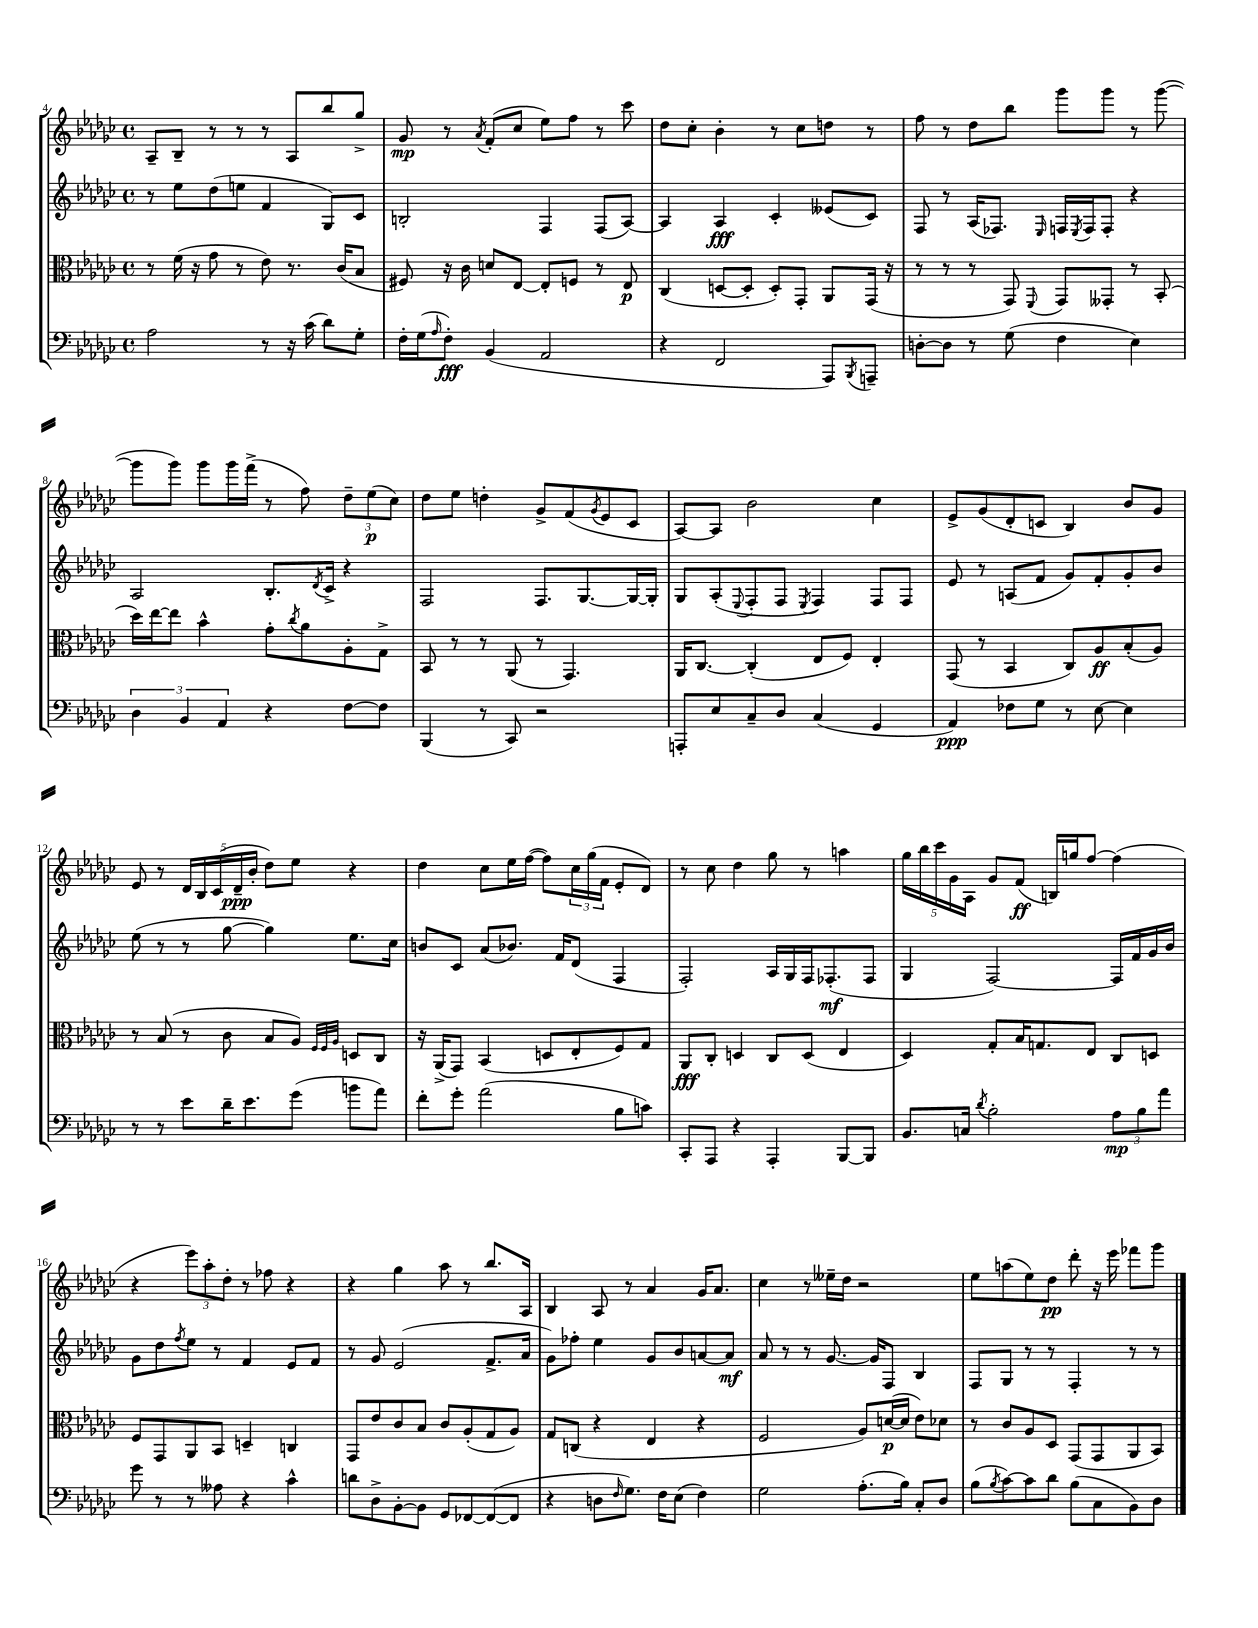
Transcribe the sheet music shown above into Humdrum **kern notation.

**kern	**kern	**kern	**kern
*staff4	*staff3	*staff2	*staff1
*clefF4	*clefC3	*clefG2	*clefG2
*k[b-e-a-d-g-c-]	*k[b-e-a-d-g-c-]	*k[b-e-a-d-g-c-]	*k[b-e-a-d-g-c-]
*M4/4	*M4/4	*M4/4	*M4/4
*met(c)	*met(c)	*met(c)	*met(c)
2A-	8r	8r	8A-~
.	(16f	8ee-	8B-~
.	16r	.	.
.	8g-	(8dd-	8r
.	8r	8ee	8r
8r	8e-)	4f	8r
16r	8.r	.	8A-
(16c-	.	.	.
8d-)	.	8G-)	8bb-
.	(16c-	.	.
8G-'	8B-	8c-	8gg-^
=	=	=	=
16F'	8F#)	2B'	8g-
(16G-	.	.	.
16qqA-	.	.	.
8F')	16r	.	8r
.	16c-	.	.
.	.	.	8qa-
(4BB-	8d	.	(8f'
.	[8E-	.	8cc-
2AA-	8E-']	4F	8ee-)
.	8F	.	8ff
.	8r	(8F	8r
.	8E-	[8A-)	8ccc-
=	=	=	=
4r	(4C-	4A-]	8dd-
.	.	.	8cc-'
2FF	[8D	4A-	4b-'
.	8D']	.	.
.	8D')	4c-'	8r
.	8GG-'	.	8cc-
8AAA-)	8AA-	(8e--	8dd
8qBBB-	.	.	.
8AAA~	(16GG-	8c-)	8r
.	16r	.	.
=	=	=	=
[8D'	8r	8F	8ff
8D]	8r	8r	8r
8r	8r	(16A-	8dd-
.	.	8.F-)	.
(8G-	8GG-)	.	8bb-
.	8qqFF	16qqE-	.
4F	8GG-	16F	8ggg-
.	.	8qE-	.
.	.	16F	.
.	8GG--'	8F'	8ggg-
4E-)	8r	4r	8r
.	(8BB-'	.	([8ggg-
=	=	=	=
6D-	16dd-)	2A-	8ggg-]
.	[16ee-	.	.
.	8ee-]	.	8ggg-)
6BB-	.	.	.
.	4b-^^	.	8ggg-
6AA-	.	.	.
.	.	.	16ggg-
.	.	.	(16fff^
4r	8g-'	8.B-'	8r
.	8qcc-	.	.
.	8a-	.	8ff)
.	.	8qd-	.
.	.	16c-^	.
[8F	8A-'	4r	12dd-~
.	.	.	(12ee-
8F]	8G-^	.	.
.	.	.	12cc-)
=	=	=	=
(4BBB-	8BB-	2F	8dd-
.	8r	.	8ee-
8r	8r	.	4dd'
8CC-)	(8AA-	.	.
2r	8r	8.F	8g-^
.	4.GG-)	.	(8f
.	.	[8.G-	.
.	.	.	8qg-
.	.	.	8e-
.	.	16G-_	8c-
.	.	16G-']	.
=	=	=	=
8AAA'	16AA-	8G-	[8A-)
.	[8.C-	.	.
8E-	.	(8A-'	8A-]
.	.	8qqE-	.
8C-~	(4C-']	8F'	2b-
8D-	.	8F	.
.	.	8qE-	.
(4C-	8E-	4F)	.
.	8F)	.	.
4GG-	4E-'	8F	4cc-
.	.	8F	.
=	=	=	=
4AA-)	(8GG-	8e-	8e-^
.	8r	8r	(8g-
8F-	4BB-	(8A	8d-'
8G-	.	8f	8c
8r	8C-)	8g-)	4B-)
[8E-	8A-	8f'	.
4E-]	(8B-'	8g-'	8b-
.	8A-)	8b-	8g-
=	=	=	=
8r	8r	(8ee-	8e-
8r	(8B-	8r	8r
8e-	8r	8r	20d-
.	.	.	20B-
.	.	.	(20c-
16d-~	8c-	[8gg-	.
.	.	.	20d-~
8.e-	.	.	.
.	.	.	20b-'
.	8B-	4gg-])	8dd-)
(8g-	8A-)	.	8ee-
.	32qqF	.	.
.	32qqF	.	.
.	32qqA-	.	.
8b	8D	8.ee-	4r
8a-)	8C-	.	.
.	.	16cc-	.
=	=	=	=
8f'	16r	8b	4dd-
.	(16AA-^	.	.
8g-'	8GG-)	8c-	.
(2a-	(4BB-	(8a-	8cc-
.	.	8.b-)	16ee-
.	.	.	([16ff
.	8D	.	8ff])
.	.	16f	.
.	8E-'	(8d-	24cc-
.	.	.	(24gg-
.	.	.	24f
8B-	8F)	4F	8e-'
8c)	8G-	.	8d-)
=	=	=	=
8CC-'	8AA-	2F')	8r
8AAA-	8C-'	.	8cc-
4r	4D	.	4dd-
4AAA-'	8C-	16A-	8gg-
.	.	16G-	.
.	(8D	16F	8r
.	.	(8.F-'	.
[8BBB-	4E-	.	4aa
8BBB-]	.	8F-	.
=	=	=	=
8.BB-	4D-)	4G-	20gg-
.	.	.	20bb-
.	.	.	20ccc-
.	.	.	20g-
16C	.	.	.
.	.	.	20A-
8qd-	.	.	.
2B-'	8G-'	[2F)	8g-
.	16B-	.	(8f
.	8.G	.	.
.	.	.	16B)
.	.	.	16gg
.	8E-	.	[8ff
12A-	8C-	16F]	(4ff]
.	.	16f	.
12B-	.	.	.
.	8D	16g-	.
12a-	.	.	.
.	.	16b-	.
=	=	=	=
8g-	8F	8g-	4r
8r	8GG-	8dd-	.
.	.	8qff	.
8r	8AA-	8ee-	12eee-)
.	.	.	12aa-'
8A--	8BB-	8r	.
.	.	.	12dd-'
4r	4D~	4f	8r
.	.	.	8ff-
4c-^^	4C	8e-	4r
.	.	8f	.
=	=	=	=
8d	8GG-	8r	4r
8D-^	8e-	8g-	.
[8BB-'	8c-	(2e-	4gg-
8BB-]	8B-	.	.
8GG-	8c-	.	8aa-
[8FF-	(8A-'	.	8r
(8FF-_	8G-	8.f^	8.bb-
8FF-]	8A-)	.	.
.	.	16a-	16A-
=	=	=	=
4r	8G-	8g-)	4B-
.	(8C	8ff-'	.
8D	4r	4ee-	8A-
16qqF	.	.	.
8.G-)	.	.	8r
.	4E-	8g-	4a-
16F	.	.	.
(8E-	.	8b-	.
4F)	4r	[8a	16g-
.	.	.	8.a-
.	.	8a]	.
=	=	=	=
2G-	2F	8a-	4cc-
.	.	8r	.
.	.	8r	8r
.	.	[8.g-	16ee--~
.	.	.	16dd-
(8.A-'	8A-)	.	2r
.	.	16g-]	.
.	([16d	8F	.
16B-)	16d]	.	.
8C-'	8e-)	4B-	.
8D-	8d-	.	.
=	=	=	=
(8B-	8r	8F	8ee-
8qB-	.	.	.
[8c-)	8c-	8G-	(8aa
8c-]	8A-	8r	8ee-)
8d-	8D-	8r	8dd-
(8B-	(8GG-	4F'	8ddd-'
8C-	8GG-	.	16r
.	.	.	16eee-
8BB-)	8AA-	8r	8fff-
8D-	8BB-)	8r	8ggg-
==	==	==	==
*-	*-	*-	*-
